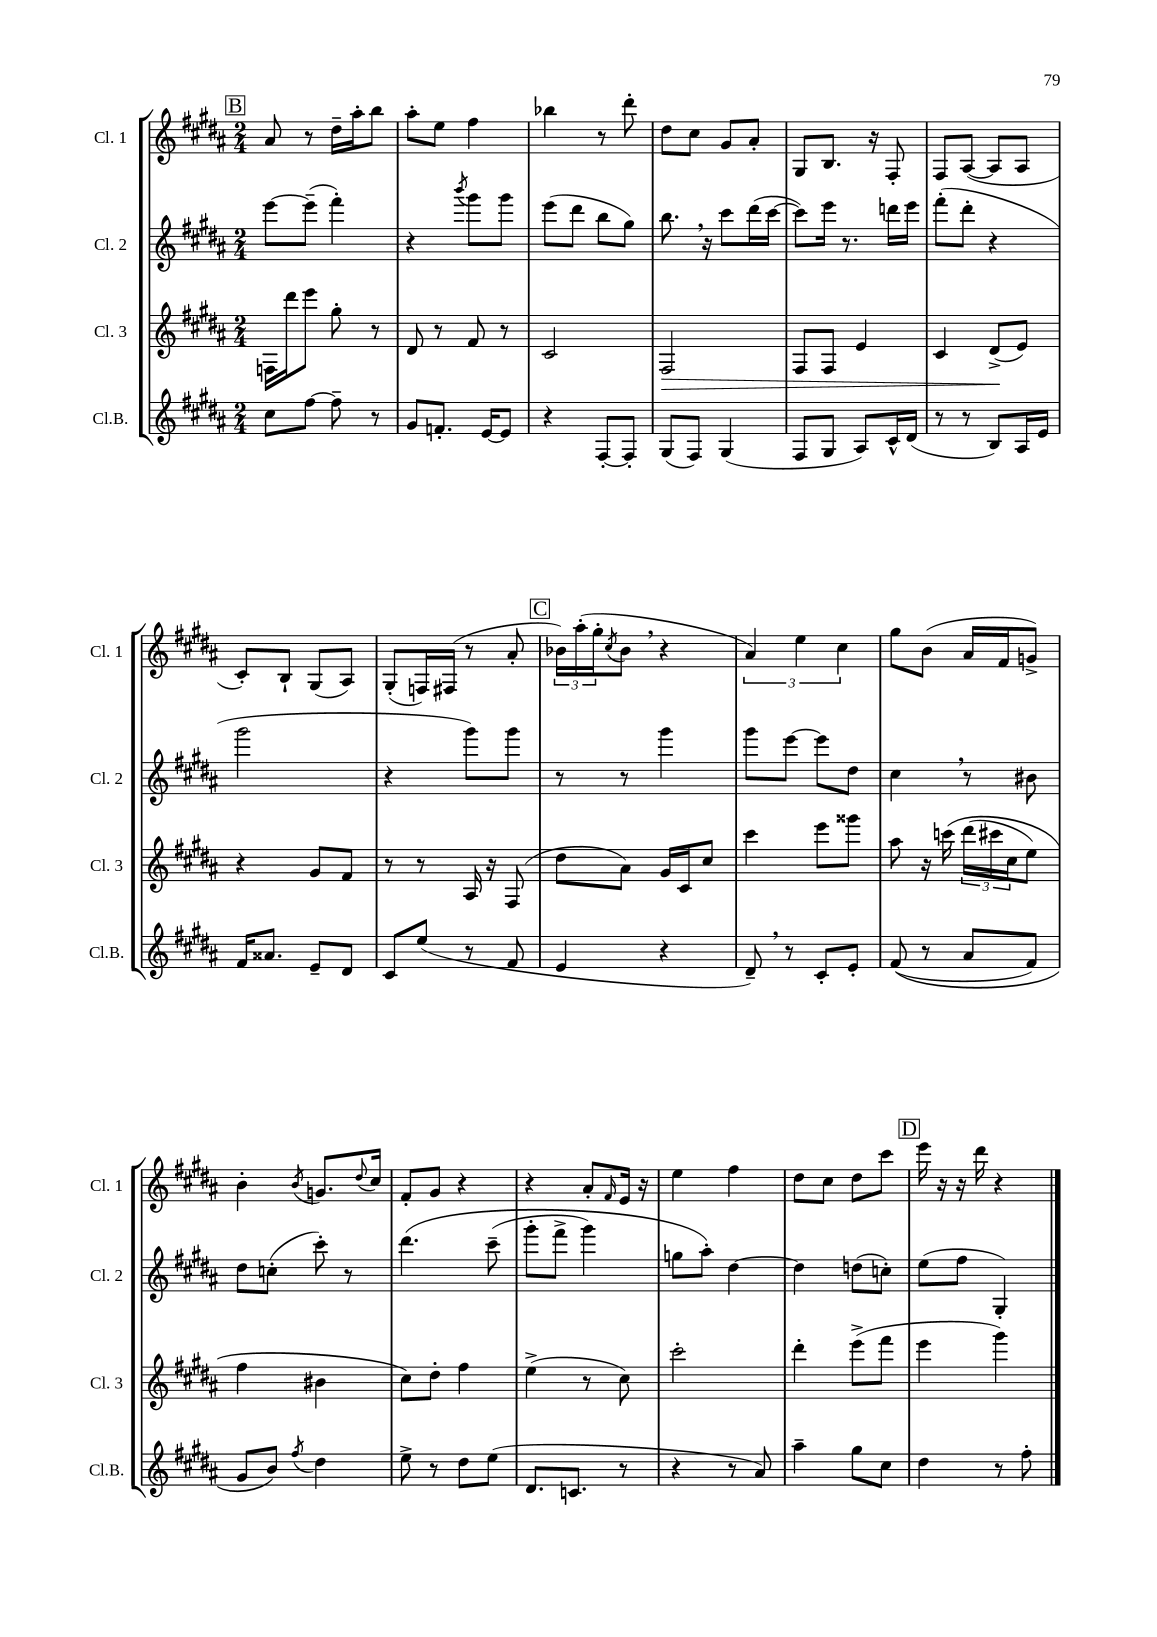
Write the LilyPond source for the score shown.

<<
\new StaffGroup <<
\new Staff = "s0" \with { instrumentName = "Cl. 1" shortInstrumentName = "Cl. 1" } {
    \clef treble \key b \major \numericTimeSignature \time 2/4
    \mark \markup { \box "B" } ais'8 r8 dis''16-- ais''16-. b''8 |
    ais''8-. e''8 fis''4 |
    bes''4 r8 dis'''8-. |
    dis''8 cis''8 gis'8 ais'8-. |
    gis8 b8. r16 fis8-. |
    fis8 ais8~( ais8 ais8 |
    cis'8-.) b8-! gis8( ais8) |
    gis8-.( f16) fis16( r8 ais'8-. |
    \mark \markup { \box "C" } \tuplet 3/2 { bes'16) ais''16-.( gis''16-. } \acciaccatura { cis''8 } bes'8 \breathe r4 |
    \tuplet 3/2 { ais'4) e''4 cis''4 } |
    gis''8 b'8( ais'16 fis'16 g'8->) |
    b'4-. \acciaccatura { b'8 } g'8. \appoggiatura { dis''8 } cis''16 |
    fis'8-. gis'8 r4 |
    r4 ais'8-. \grace { fis'16 } e'16 r16 |
    e''4 fis''4 |
    dis''8 cis''8 dis''8 cis'''8 |
    \mark \markup { \box "D" } e'''16 r16 r16 dis'''16 r4 \bar "|." |
}
\new Staff = "s1" \with { instrumentName = "Cl. 2" shortInstrumentName = "Cl. 2" } {
    \clef treble \key b \major \numericTimeSignature \time 2/4
    \mark \markup { \box "B" } e'''8~ e'''8--( fis'''4-.) |
    r4 \acciaccatura { b'''8 } gis'''8 gis'''8 |
    e'''8( dis'''8 b''8 gis''8) |
    b''8. \breathe r16 cis'''8 dis'''16( cis'''16~ |
    cis'''8) e'''16 r8. d'''16 e'''16 |
    fis'''8-.( dis'''8-. r4 |
    gis'''2 |
    r4 gis'''8) gis'''8 |
    \mark \markup { \box "C" } r8 r8 gis'''4 |
    gis'''8 e'''8~ e'''8 dis''8 |
    cis''4 \breathe r8 bis'8 |
    dis''8 c''8-.( cis'''8-.) r8 |
    dis'''4.\( cis'''8--( |
    gis'''8-. fis'''8-> gis'''4) |
    g''8 ais''8-.\) dis''4~ |
    dis''4 d''8( c''8-.) |
    \mark \markup { \box "D" } e''8( fis''8 gis4-.) \bar "|." |
}
\new Staff = "s2" \with { instrumentName = "Cl. 3" shortInstrumentName = "Cl. 3" } {
    \clef treble \key b \major \numericTimeSignature \time 2/4
    \mark \markup { \box "B" } f16 dis'''16 e'''8 gis''8-. r8 |
    dis'8 r8 fis'8 r8 |
    cis'2 |
    fis2\> |
    fis8 fis8 e'4 |
    cis'4 dis'8->\!( e'8) |
    r4 gis'8 fis'8 |
    r8 r8 ais16 r16 fis8( |
    \mark \markup { \box "C" } dis''8 ais'8) gis'16 cis'16 cis''8 |
    cis'''4 e'''8 gisis'''8 |
    ais''8 r16 c'''16\( \tuplet 3/2 { dis'''16( cis'''16 cis''16 } e''8) |
    fis''4 bis'4 |
    cis''8\) dis''8-. fis''4 |
    e''4->( r8 cis''8) |
    cis'''2-. |
    dis'''4-. e'''8->( fis'''8 |
    \mark \markup { \box "D" } e'''4 gis'''4) \bar "|." |
}
\new Staff = "s3" \with { instrumentName = "Cl.B." shortInstrumentName = "Cl.B." } {
    \clef treble \key b \major \numericTimeSignature \time 2/4
    \mark \markup { \box "B" } cis''8 fis''8~ fis''8-- r8 |
    gis'8 f'8.-. e'16~ e'8 |
    r4 fis8~-. fis8-. |
    gis8( fis8) gis4( |
    fis8 gis8 ais8) cis'16-^ dis'16( |
    r8 r8 b8) ais16 e'16 |
    fis'16 aisis'8. e'8-- dis'8 |
    cis'8 e''8( r8 fis'8 |
    \mark \markup { \box "C" } e'4 r4 |
    dis'8--) \breathe r8 cis'8-. e'8-. |
    fis'8(\( r8 ais'8 fis'8) |
    gis'8 b'8\) \acciaccatura { fis''8 } dis''4 |
    e''8-> r8 dis''8 e''8( |
    dis'8. c'8. r8 |
    r4 r8 ais'8) |
    ais''4-- gis''8 cis''8 |
    \mark \markup { \box "D" } dis''4 r8 fis''8-. \bar "|." |
}
>>
>>
\layout { \context { \Score \remove "Bar_number_engraver" } }
